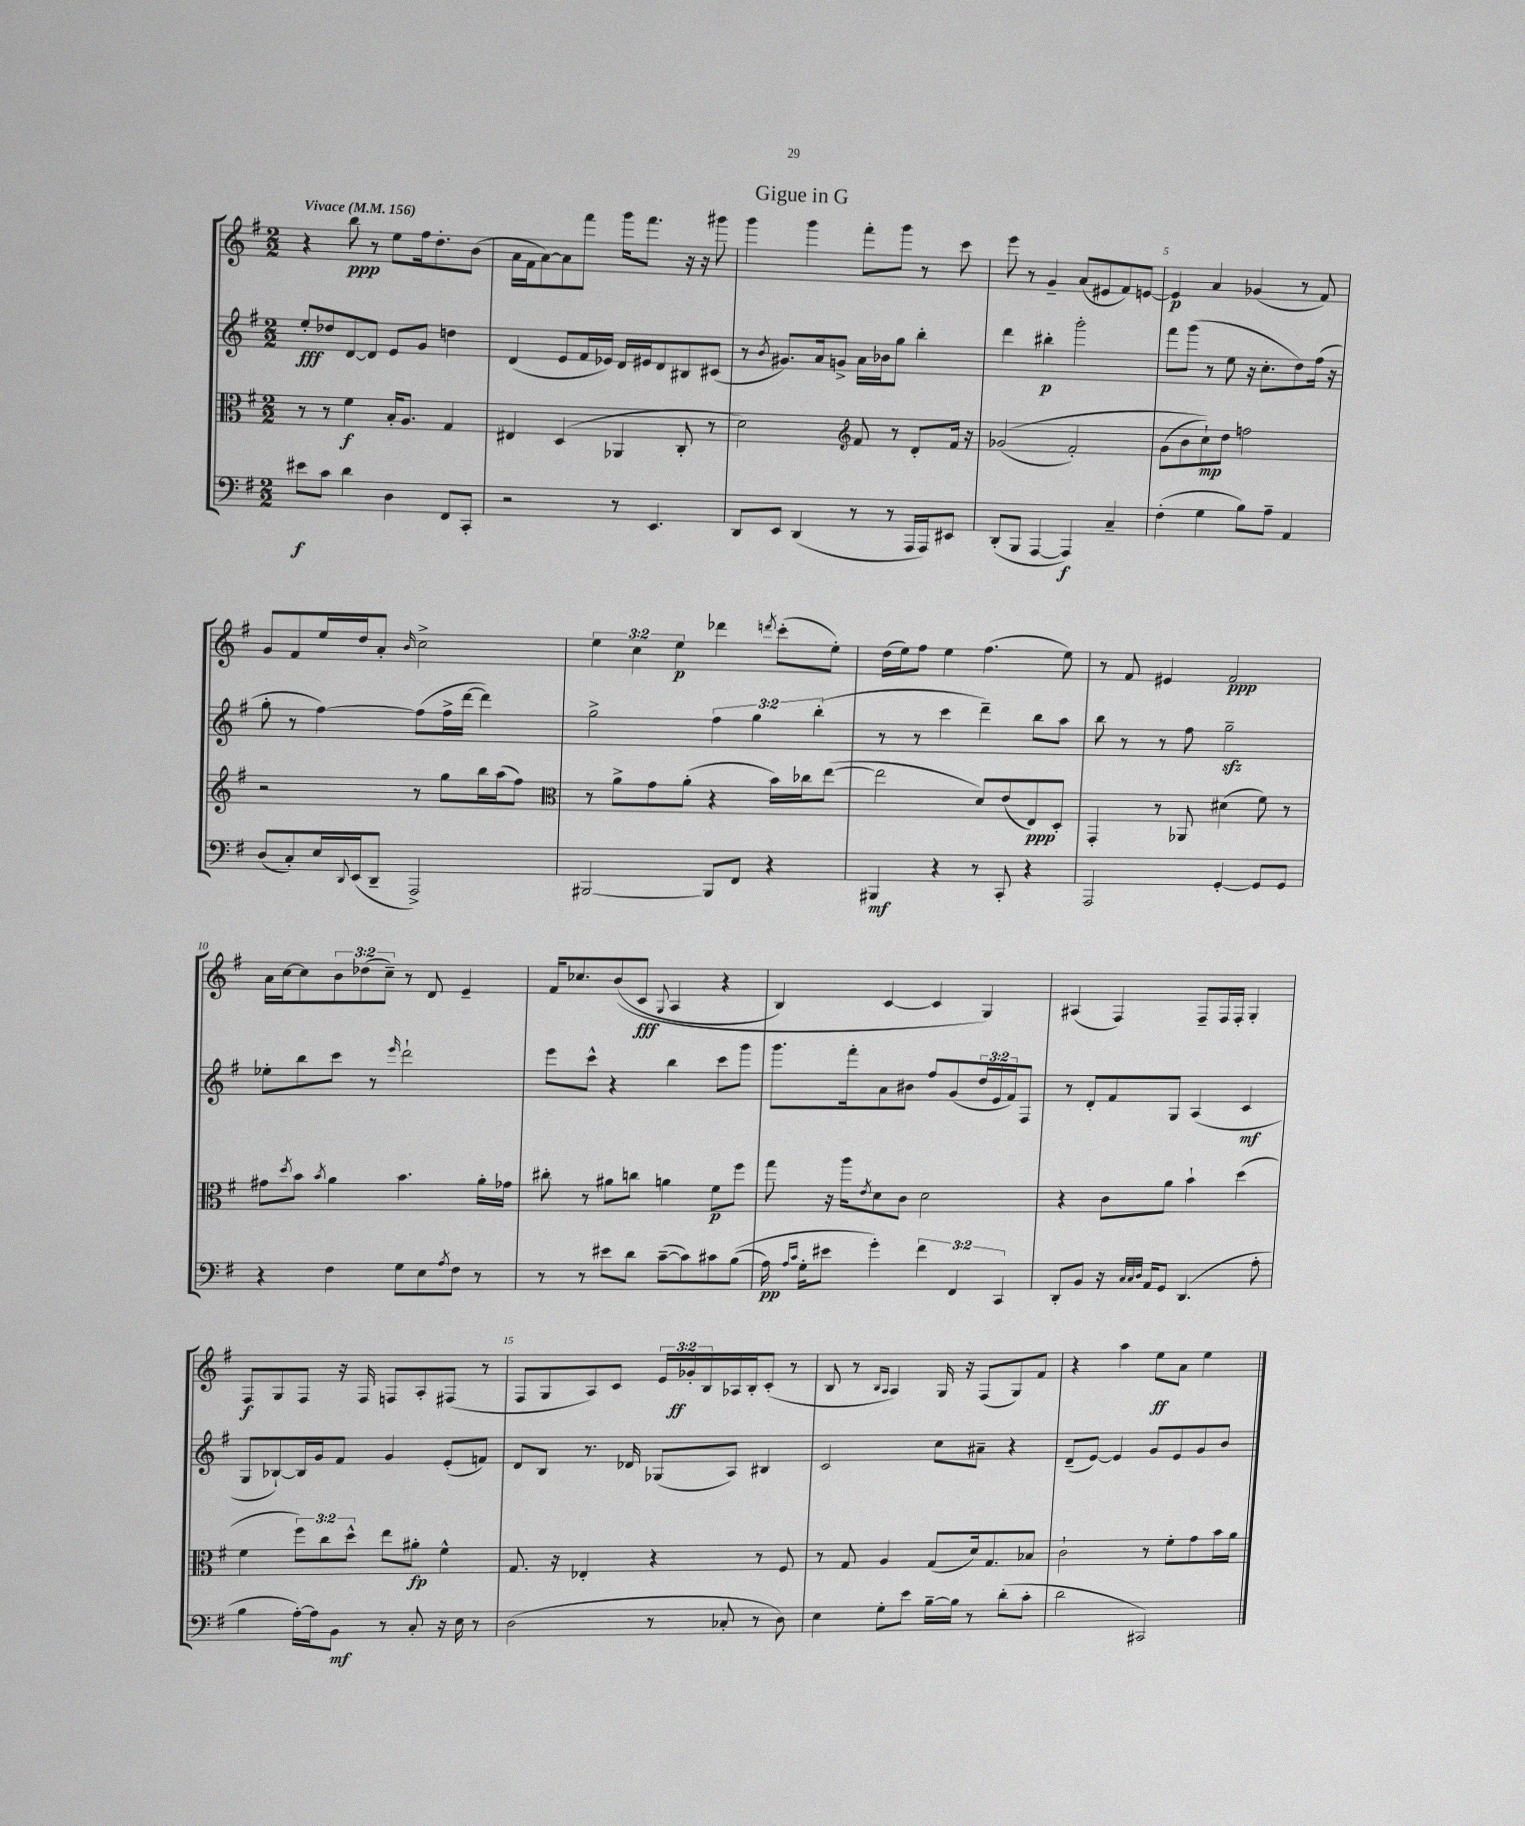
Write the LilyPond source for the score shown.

\header { title = "Gigue in G" }
<<
\new StaffGroup <<
\new Staff = "s0" {
    \clef treble \key g \major \numericTimeSignature \time 2/2 \override Staff.TupletNumber.text = #tuplet-number::calc-fraction-text \tempo "Vivace" 4 = 156
    r4 b''8\ppp r8 e''8 fis''16 d''8.-. b'8( |
    a'16 fis'16 a'8~) a'8 fis'''8 g'''16 fis'''8. r16 r16 gis'''8 |
    g'''4 g'''4 fis'''8-. g'''8 r8 c'''8 |
    e'''8 r8 g'4-- a'8( eis'8 fis'8) e'8~ |
    e'4\p a'4 ges'4( r8 fis'8) |
    g'8 fis'8 e''16 d''16 a'8-. \grace { b'16 } c''2-> |
    \tuplet 3/2 { e''4 c''4 e''4\p } des'''4 \acciaccatura { d'''8 } c'''8-.( e''8-.) |
    d''16( e''16) fis''8 e''4 fis''4.( e''8) |
    r8 fis'8 eis'4 fis'2\ppp |
    a'16 c''16~ c''8 \tuplet 3/2 { b'8 des''8( c''8--) } r8 d'8 e'4-- |
    fis'16 ces''8. b'8(\( c'8\fff \appoggiatura { g8 } a4 r4 |
    b4) c'4~ c'4 g4\) |
    ais4( fis4) fis8-- fis16 fis16-. g4-. |
    fis8\f g8 fis8 r16 fis16 f8 a8-. fis8( r8 |
    fis8 g8 a8) c'8 \tuplet 3/2 { e'16 ges'16-.\ff b16 } aes16 b16-. c'8-.( r8 |
    b8 r8 \grace { b16 a16 } a4) g16 r16 fis8( g8) fis'8 |
    r4 a''4 e''8\ff a'8 e''4 \bar "|." |
}
\new Staff = "s1" {
    \clef treble \key g \major \numericTimeSignature \time 2/2 \override Staff.TupletNumber.text = #tuplet-number::calc-fraction-text
    e''8-.\fff des''8 d'8~ d'8 e'8 g'8 d''4 |
    d'4( e'8 fis'16 ees'16) d'16 eis'16 d'8 bis8 cis'8( |
    r8 \acciaccatura { b'8 } gis'8.) a'16 g'8-> a'16 bes'16 g''8 b''4-. |
    d'''4 bis''4-.\p g'''2-. |
    fis'''8 g'''8( r8 e''8 r16 c''8.-. d''8) fis''16( r16 |
    g''8-. r8 fis''4~) fis''8( fis''16-> d'''16~ d'''4) |
    g''2-> \tuplet 3/2 { fis''4 g''4 b''4-.( } |
    r8 r8 c'''4 d'''4--) b''8 a''8 |
    b''8 r8 r8 fis''8 g''2--\sfz |
    ees''8-. b''8 c'''8 r8 \grace { e'''16 } d'''2-! |
    e'''8 c'''8-^ r4 b''4 c'''8 g'''8 |
    g'''8. fis'''16-. a'8 bis'8 fis''8 g'8( \tuplet 3/2 { d''16 e'16 fis'16) } fis8 |
    r8 d'8-. fis'8 g8 a4( c'4\mf |
    g8 bes8~-!) bes16 g'16 fis'8 g'4 e'8-.( f'8) |
    d'8 b8 r8. des'16 ges8( a8) bis4 |
    c'2 c''8 ais'8-- r4 |
    d'8--( e'8~) e'4 g'8 e'8 g'8 b'8 \bar "|." |
}
\new Staff = "s2" {
    \clef alto \key g \major \numericTimeSignature \time 2/2 \override Staff.TupletNumber.text = #tuplet-number::calc-fraction-text
    r8 r8 fis'4\f b16-. a8. g4 |
    eis4 d4( aes,4 c8-. r8 |
    d'2) \clef treble fis'8 r8 d'8-. fis'16 r16 |
    ges'2(\( fis'2-.) |
    g'8( b'8 c''8-!\mp)\) d''8 f''2 |
    r2 r8 g''8 b''16 a''16( fis''8) |
    \clef alto r8 a'8-> g'8 a'8-.( r4 b'16) ces''16 e''8~( |
    e''2 d'8) e'8( e8\ppp) d8-. |
    g,4-. r8 aes,8 dis'4( fis'8) r8 |
    gis'8 \acciaccatura { d''8 } b'8 \acciaccatura { b'8 } a'4 b'4. a'16-. ges'16 |
    cis''8-. r8 ais'8 c''8 a'4 fis'8\p fis''8 |
    g''8 r16 a''16 \acciaccatura { e'8 } d'8 c'8 d'2 |
    r4 c'8 a'8 b'4-! d''4( |
    fis'4 \tuplet 3/2 { fis''8) c''8 d''8-^ } e''8 ais'8-.\fp fis'4-^ |
    g8. r16 ees4-. r4 r8 fis8 |
    r8 g8 a4 g8( d'16) g8. bes8 |
    c'2-! r8 fis'8-. g'8 b'16 a'16 \bar "|." |
}
\new Staff = "s3" {
    \clef bass \key g \major \numericTimeSignature \time 2/2 \override Staff.TupletNumber.text = #tuplet-number::calc-fraction-text
    eis'8\f c'8 d'4 d4 fis,8 c,8-. |
    r2 r8 e,4. |
    d,8 e,8 d,4( r8 r8 a,,16 a,,16) eis,8 |
    d,8-.( b,,8 a,,4~ a,,4\f) c4-- |
    fis4-.( g4 b8) a8-- a,4 |
    d8( c8-.) e16 \appoggiatura { d,8 } e,16( d,8-- a,,2->) |
    bis,,2~ bis,,8 fis,8 r4 |
    bis,,4\mf r4 r8 c,8-. r4 |
    a,,2 g,4~-. g,8 g,8 |
    r4 fis4 g8 e8 \acciaccatura { a8 } fis8 r8 |
    r8 r8 eis'8 d'8 c'8~--( c'8) cis'8 b8(\( |
    a16\pp) \grace { a16 c'16 } g16-. eis'8 g'4-.\) \tuplet 3/2 { fis'4 fis,4 c,4 } |
    d,8-. b,8 r16 \grace { c32 c32 d32 } a,16 g,8 d,4.( a8-. |
    b4 a16~-.) a16 b,8\mf r8 c8-. r16 e16 r8 |
    d2( r8 ces8-. r8 d8) |
    e4 g8-. e'8 b16~-- b16 r8 d'8-.( c'8-. |
    d'2 cis,2) \bar "|." |
}
>>
>>
\layout { \context { \Score \override BarNumber.break-visibility = ##(#f #t #t) barNumberVisibility = #(every-nth-bar-number-visible 5) } }
